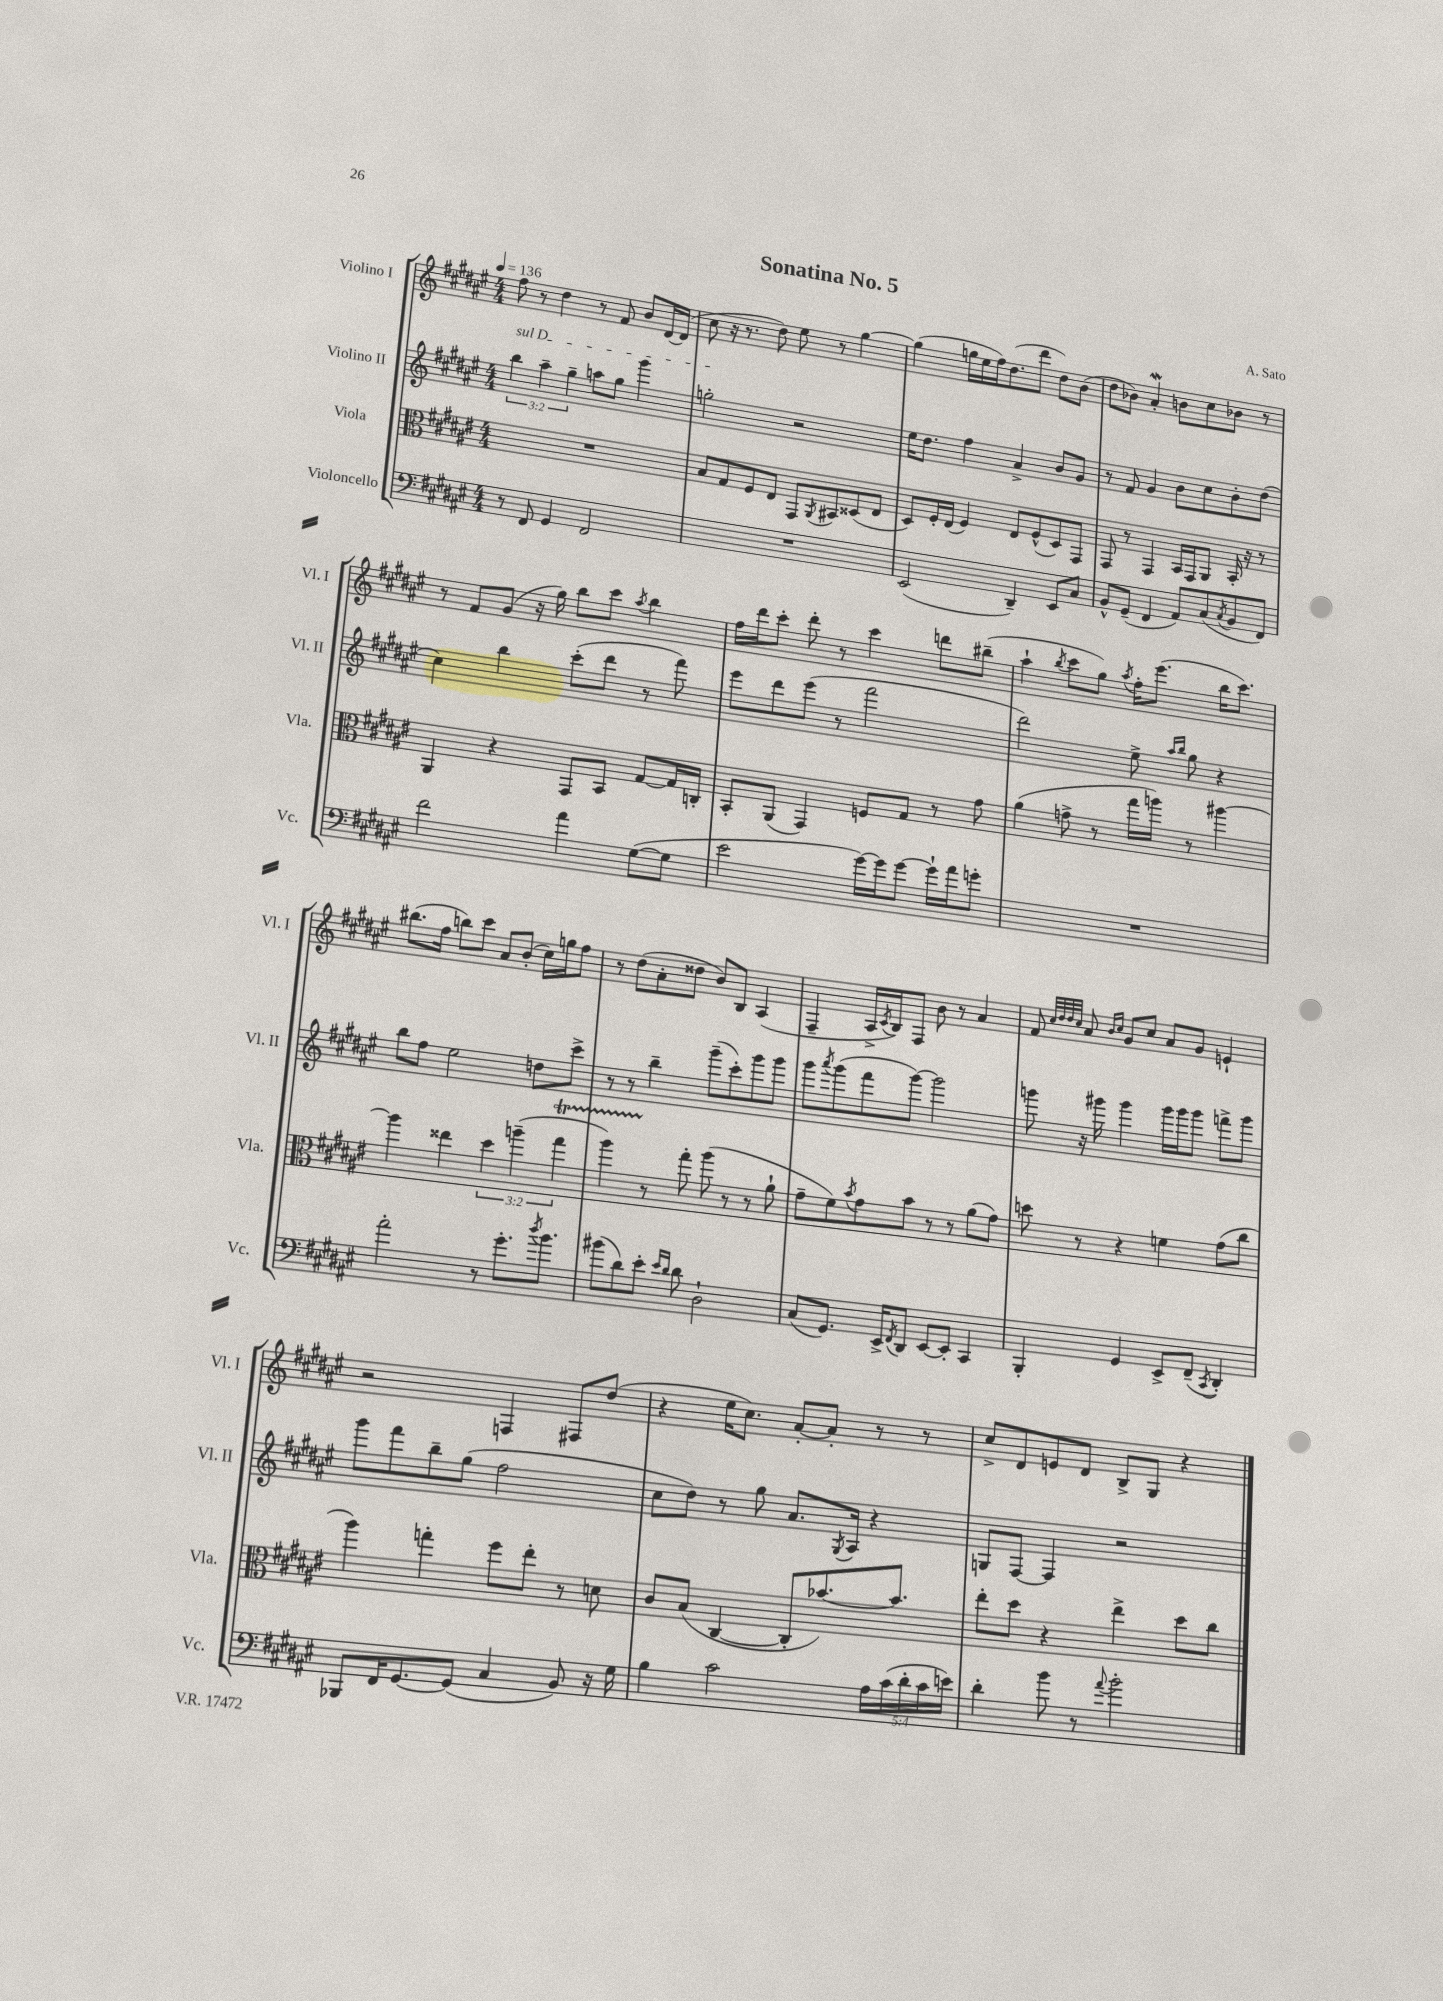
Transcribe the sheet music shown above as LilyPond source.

\header { title = "Sonatina No. 5" composer = "A. Sato" }
<<
\new StaffGroup <<
\new Staff = "s0" \with { instrumentName = "Violino I" shortInstrumentName = "Vl. I" } {
    \clef treble \key fis \major \numericTimeSignature \time 4/4 \tempo 4 = 136
    fis''8 r8 dis''4 r8 fis'8 b'8 dis'16~ dis'16( |
    cis''8 r16 r8. dis''8) eis''8 r8 gis''4~ |
    gis''4( g''16 eis''16 fis''16) dis''8.( dis'''8 dis''8) b'8( |
    dis''8 bes'8) ais'4-.\mordent b'8 cis''8 bes'8 r8 |
    r8 fis'8 gis'8( r16 gis''16) b''8 cis'''8 \acciaccatura { ais''8 } b''4 |
    fis''16 dis'''16 cis'''8-. dis'''8-. r8 cis'''4 d'''8 bis''8--( |
    ais''4-! \acciaccatura { b''8 } cis'''8 gis''8) \acciaccatura { ais''8 } fis''16-. eis'''8.( b''16 cis'''8.) |
    bis''8.( fis''16 b''8) cis'''8 ais'8 b'8-.( cis''16) g''16 fis''8 |
    r8 dis''8( ais'8-. disis''8 b'8) b8 ais4( |
    fis4-- ais16-> \acciaccatura { cis'8 } b16) fis8 b'8 r8 ais'4 |
    fis'8 \grace { cis''32 dis''32 dis''32 cis''32 } ais'8 \grace { b'16 cis''16 } gis'8 cis''8 ais'8 gis'8 e'4-! |
    r2 f4 fis8 dis''8( |
    r4 eis''16 cis''8.) ais'8~-. ais'8-. r8 r8 |
    cis''8-> dis'8 e'8 dis'8 b8-> gis8 r4 \bar "|." |
}
\new Staff = "s1" \with { instrumentName = "Violino II" shortInstrumentName = "Vl. II" } {
    \clef treble \key fis \major \numericTimeSignature \time 4/4 \override Staff.TupletNumber.text = #tuplet-number::calc-fraction-text
    \tuplet 3/2 { \once \override TextSpanner.bound-details.left.text = \markup { \italic "sul D" } b''4\startTextSpan ais''4-- gis''4-- } a''8 gis''8 gis'''4 |
    g''2-.\stopTextSpan r2 |
    eis''16 dis''8. fis''4 ais'4-> b'8 gis'8 |
    r8 fis'8 gis'4 b'8 cis''8 b'8-. dis''8( |
    cis''4) b''4 cis'''8-.( dis'''8 r8 fis'''8) |
    eis'''8 dis'''8 eis'''8( r8 fis'''2 |
    dis'''2) eis''8-> \grace { ais''16 b''16 } gis''8 r4 |
    b''8 fis''8 eis''2 d''8 cis'''8-> |
    r8 r8 b''4-- gis'''8--( cis'''8-.) gis'''8 gis'''8 |
    gis'''8 \acciaccatura { ais'''8 } gis'''8( fis'''8 gis'''8~) gis'''2 |
    g'''8 r16 gis'''16 gis'''4 gis'''16 gis'''16 gis'''8 f'''8-> gis'''8 |
    gis'''8 fis'''8 b''8-- gis''8( fis''2 |
    cis''8 dis''8) r8 gis''8 ais'8. \acciaccatura { gis8 } ais16 r4 |
    g8 fis8~ fis4 r2 \bar "|." |
}
\new Staff = "s2" \with { instrumentName = "Viola" shortInstrumentName = "Vla." } {
    \clef alto \key fis \major \numericTimeSignature \time 4/4 \override Staff.TupletNumber.text = #tuplet-number::calc-fraction-text
    R1 |
    b8 gis8 fis8 eis8 gis,8 \acciaccatura { ais,8 } bis,8 disis8( eis8 |
    dis8) fis16-. eis16( fis4) eis8 fis8-^( dis8) gis,8 |
    gis,8 r8 gis,4 b,16 gis,16 ais,8 b,16-. r16 r8 |
    ais,4 r4 gis,8 b,8 gis8~ gis16 c16-. |
    b,8-. ais,8( gis,4) f8 gis8 r8 gis'8 |
    ais'4( g'8-> r8 gis''16 a''16) r8 ais''4~ |
    ais''4 eisis''4 \tuplet 3/2 { dis''4 a''4--( gis''4\startTrillSpan } |
    ais''4) r8\stopTrillSpan gis''8-. ais''8( r8 r8 ais'8-! |
    gis'8-- fis'8) \acciaccatura { b'8 } gis'8 b'8 r8 r8 ais'8( gis'8) |
    d''8 r8 r4 f'4 gis'8( cis''8 |
    ais''4) g''4-. fis''8 eis''8-. r8 d'8 |
    cis'8 b8( cis4~ cis8-. bes'8.~) bes'8. |
    eis''8-. dis''8 r4 eis''4-> dis''8 cis''8 \bar "|." |
}
\new Staff = "s3" \with { instrumentName = "Violoncello" shortInstrumentName = "Vc." } {
    \clef bass \key fis \major \numericTimeSignature \time 4/4 \override Staff.TupletNumber.text = #tuplet-number::calc-fraction-text
    r8 fis,8 gis,4 fis,2 |
    R1 |
    eis,2( dis,4--) eis,8 cis8 |
    b,8-^ gis,8--( fis,4 ais,8) cis8( \acciaccatura { cis8 } b,8 fis,8) |
    fis'2 ais'4 gis8~( gis8 |
    eis'2 gis'16~) gis'16 gis'8~ gis'16-! ais'16 g'8-. |
    R1 |
    ais'2-. r8 gis'8.-. \acciaccatura { dis''8 } b'8. |
    bis'8( dis'8) eis'8-. \grace { eis'16 dis'16 } dis'8 dis2-! |
    cis8( gis,8.) eis,16-> \acciaccatura { fis,8 } dis,8 eis,8~ eis,8-. cis,4 |
    b,,4-. gis,4 eis,8-> fis,8--( \acciaccatura { cis,8 } dis,4-.) |
    bes,,8 fis,16 gis,8.~ gis,8( cis4 b,8) r16 gis16 |
    b4 cis'2 \tuplet 5/4 { ais16 cis'16( dis'16-. cis'16 e'16) } |
    dis'4-. b'8 r8 \appoggiatura { ais'8 } b'2-. \bar "|." |
}
>>
>>
\layout { \context { \Score \remove "Bar_number_engraver" } }
